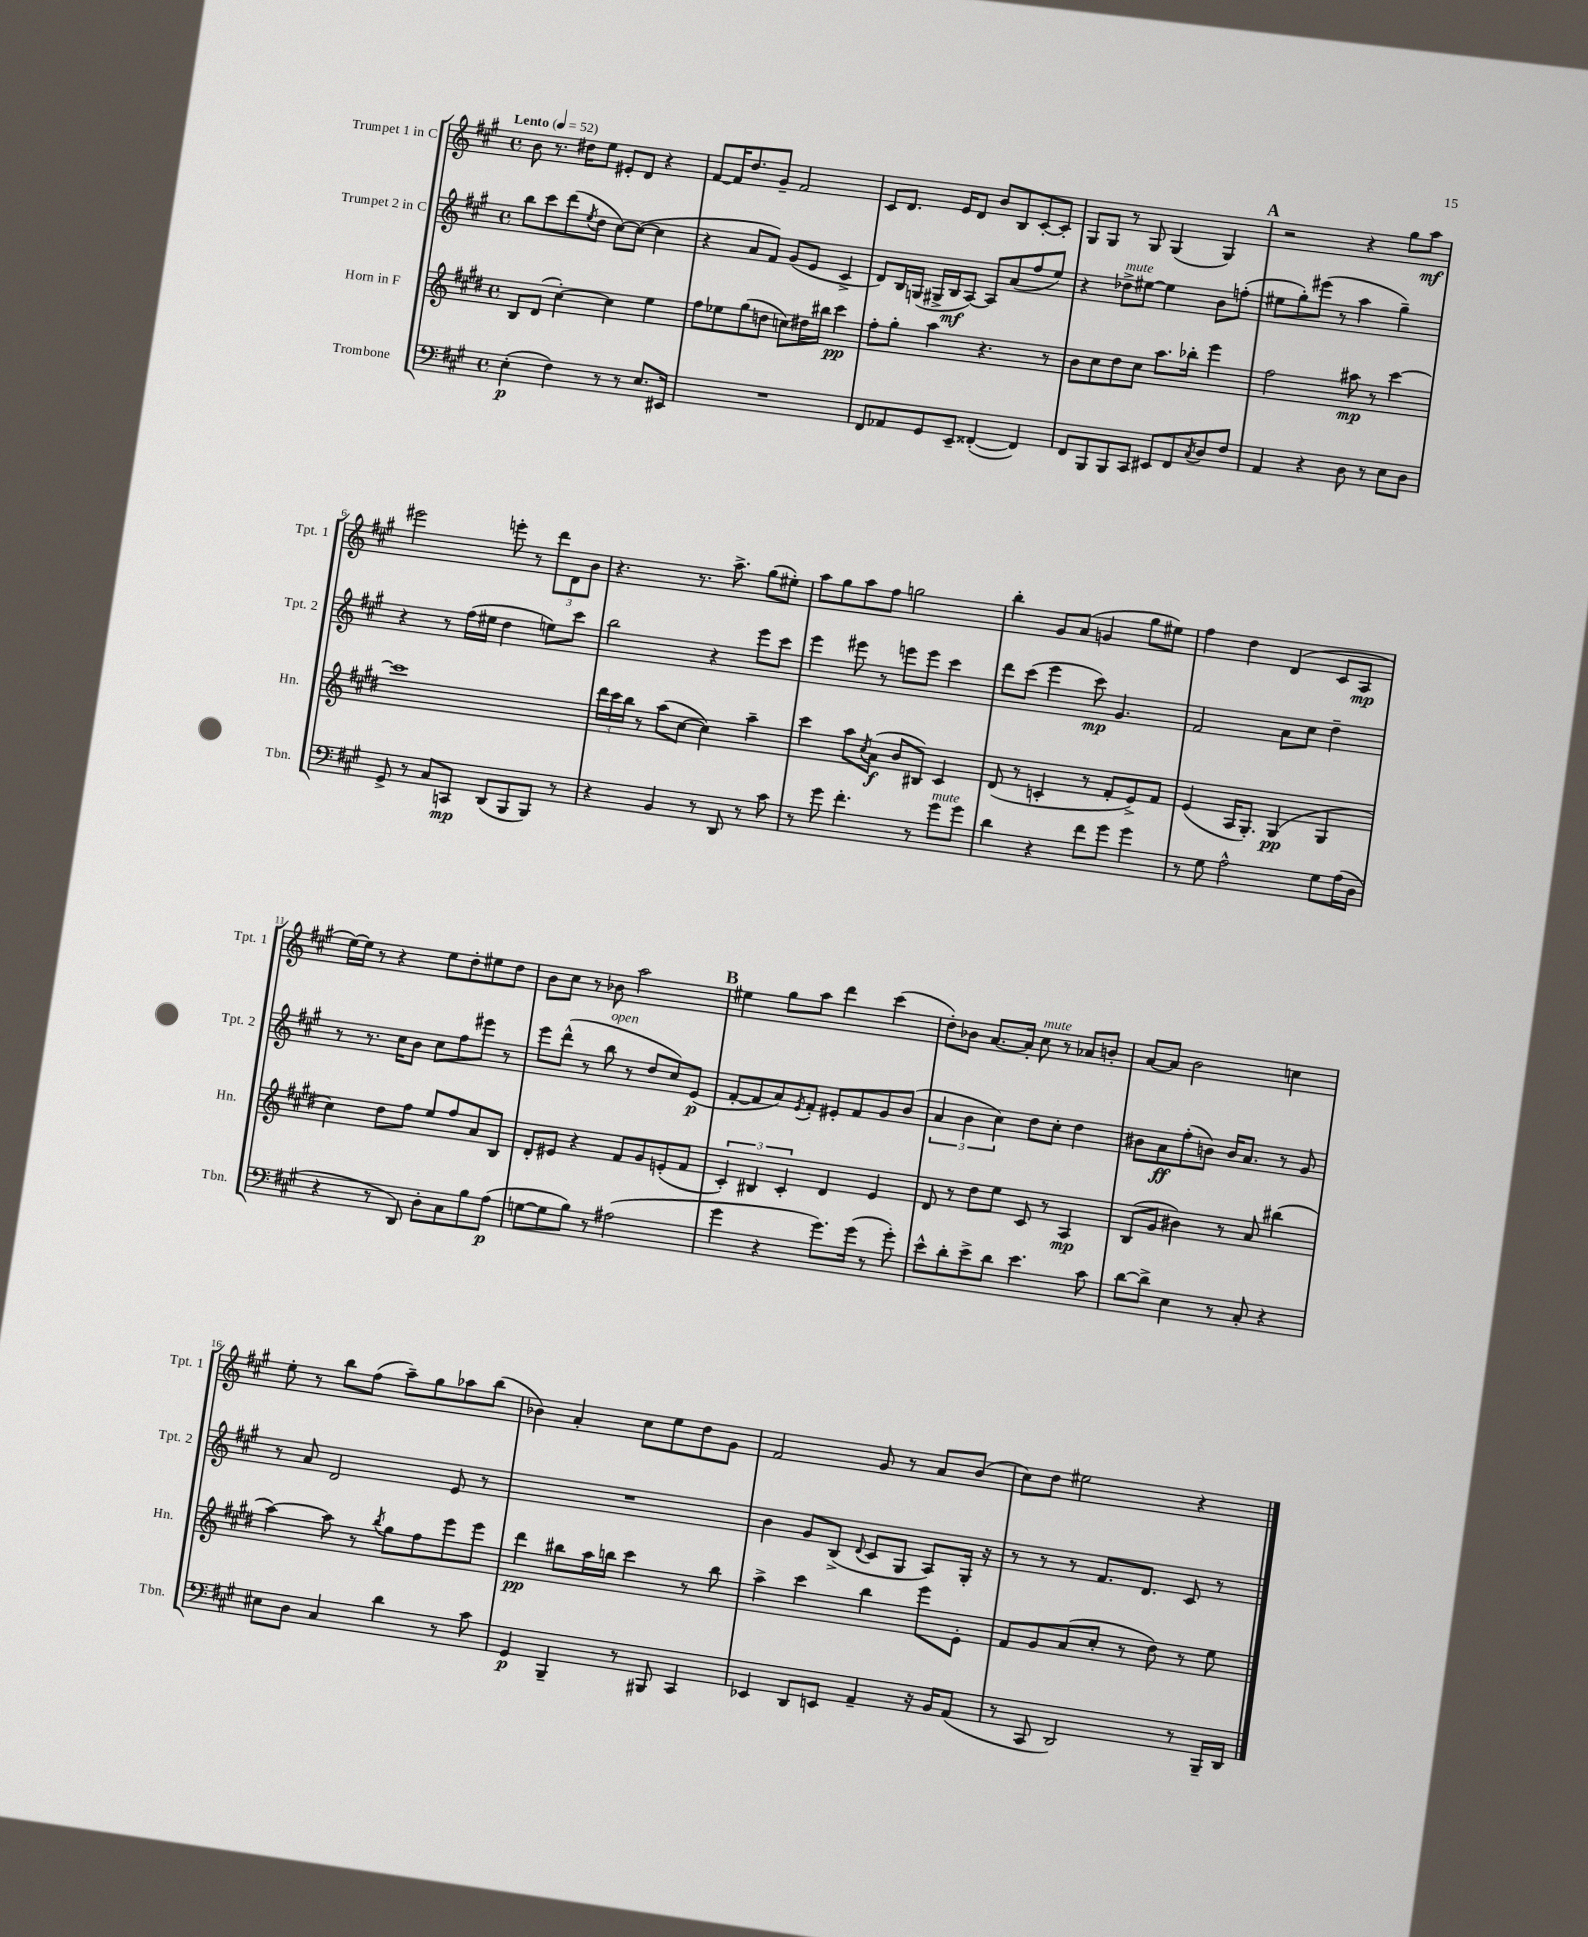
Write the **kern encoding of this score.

**kern	**kern	**kern	**kern
*staff4	*staff3	*staff2	*staff1
*clefF4	*clefG2	*clefG2	*clefG2
*k[f#c#g#]	*k[f#c#g#d#]	*k[f#c#g#]	*k[f#c#g#]
*M4/4	*M4/4	*M4/4	*M4/4
*met(c)	*met(c)	*met(c)	*met(c)
*MM52	*MM52	*MM52	*MM52
(4E'	8B	8bb	8b
.	(8d#	8ccc#	8.r
4F#)	[4cc#')	(8ddd	.
.	.	.	16dd#
.	.	8qee	.
.	.	8dd	8ee
8r	4cc#]	[8cc#)	8e#'
8r	.	(8cc#_	8d
8.E	4ee	4cc#]	4r
16EE#	.	.	.
=	=	=	=
1r	8ff#	4r	[8f#
.	8ee-	.	16f#]
.	.	.	8.dd
.	(8gg#	8a	.
.	8dd	8f#)	8g#~
.	8cc)	(8g#	2f#
.	16dd#	8e	.
.	16bb#	.	.
.	4ccc#	4c#^	.
=	=	=	=
8FF#	8ff#'	8d)	8c#
8AA-	8gg#'	16B	8.d
.	.	(16G	.
8GG#	4aa	16G#^	.
.	.	16B	16e
8EE~	.	[8A)	8d
([4FF##'	4.r	8A]	8b
.	.	(8a	8B
4FF##])	.	8ff#	[8c#'
.	8r	8ee)	8c#']
=	=	=	=
8FF#	8b	4r	8G#
8BBB	8cc#	.	8G#
8BBB	8dd#	8dd-^	8r
8CC#	8cc#	[8ee#	8G#
8EE#	8.aa	4ee#]	(4G#
8FF#	.	.	.
.	16bb-'	.	.
8qC#	.	.	.
8D	4eee	8b	4G#)
8F#	.	(8ff'	.
=	=	=	=
4AA	2ff#	8ee#	2r
.	.	8gg#')	.
4r	.	(8eee#	.
.	.	8r	.
8D	8aa#	4aa	4r
8r	8r	.	.
8E	[4ccc#	4gg#~)	8gg#
8D	.	.	8aa
=	=	=	=
8GG#^	1ccc#]	4r	2eee#
8r	.	.	.
8C#	.	8r	.
8CC	.	(16ff#	.
.	.	16ee#	.
(8DD	.	4dd	8eee'
8BBB	.	.	8r
8BBB)	.	8ee)	12ddd
.	.	.	12d
8r	.	8ccc#	.
.	.	.	12b
=	=	=	=
4r	24ddd#	2bb	4.r
.	24ccc#	.	.
.	24bb	.	.
.	8r	.	.
4BB	(8aa	.	.
.	[8cc#	.	8.r
8r	4cc#])	4r	.
.	.	.	8.aa^
8DD	.	.	.
8r	4aa~	8eee	(8gg#
8c#	.	8ccc#	8ee#')
=	=	=	=
8r	4ccc#	4eee	8aa
8g#	.	.	8gg#
4.f#'	8aa	8eee#	8aa
.	8qcc#	.	.
.	(8a	8r	8ff#
.	8b	8eee	2gg
8r	8B#)	8eee	.
8g#	4c#	4ccc#	.
8g#	.	.	.
=	=	=	=
4d	(8d#	8ddd	4bb'
.	8r	(8ccc#	.
4r	4c'	4eee	8g#
.	.	.	(8a
8f#	8r	8ccc#)	4g
8g#	8f#'	4.g#	.
4g#	8e^)	.	8gg#
.	8f#	.	8ee#)
=	=	=	=
8r	(4e	2f#	4ff#
8G#	.	.	.
2A^^	16A	.	4dd
.	8.G#')	.	.
.	(4G#	8a	(4d
.	.	8cc#	.
8G#	4G#	4dd~	8c#
(16A	.	.	8A
16D	.	.	.
=	=	=	=
4r	4cc#)	8r	[16ee)
.	.	.	16ee]
.	.	8.r	8r
8r	8dd#	.	4r
.	.	16cc#	.
8DD)	8ff#	8b	.
8D'	8ee	8cc#	8ee
8C#	8ff#	8ff#	8dd'
8B	8a	8eee#	8ee#
(8A	8B	8r	8dd
=	=	=	=
[8G	8d#'	8eee	8b
8G]	8e#	(8ddd^^	8cc#
8B)	4r	8r	8r
8r	.	8bb	8b-
(2A#	8f#	8r	2aa
.	8g#	8dd	.
.	(8e'	8cc#)	.
.	8f#	(8e	.
=	=	=	=
4g#	6c#')	[8f#'	4ee#
.	.	8f#]	.
.	6B#	.	.
4r	.	8a)	8gg#
.	6c#'	.	.
.	.	8qe	.
.	.	8f#'	8aa
8.g#)	4d#	8e#'	4ddd
.	.	8f#	.
(16g#	.	.	.
8r	4e	8g#	(4ccc#
8g#')	.	(8b	.
=	=	=	=
8e^^	8d#	6a	8dd')
8d'	8r	.	8b-
.	.	6b	.
8e^	8dd#	.	[8.a
.	.	6cc#)	.
8d	8ee	.	.
.	.	.	16a']
4.e	8c#	8dd	8cc#
.	8r	8cc#'	8r
.	4A	4dd	8a-
8c#	.	.	8b'
=	=	=	=
[8d	(8B	8b#	[8a
8d^]	8g#	8a	8a]
4E	4b#)	(8ff#'	2b
.	.	8b)	.
8r	8r	16b	.
.	.	8.a	.
8C#'	8a	.	.
4r	(4bb#	8r	4cc
.	.	8g#	.
=	=	=	=
8E#	[4aa)	8r	8ee'
8D	.	8a	8r
4C#	8aa]	2d	8bb
.	8r	.	(8ff#
.	8qbb	.	.
4d	8gg#	.	8aa~)
.	8ff#	.	8gg#
8r	8eee	8e	8aa-
8c#	8eee	8r	(8bb
=	=	=	=
4GG#	4ddd#	1r	4b-)
4BBB~	8bb#	.	4a'
.	16aa	.	.
.	16bb	.	.
8r	4ccc#	.	8cc#
8BBB#	.	.	8ee
4CC#	8r	.	8dd
.	8bb	.	8g#
=	=	=	=
4EE-	4aa^	4b	2f#
8DD	4ccc#	8g#	.
8EE	.	(8B^	.
.	.	8qqd	.
4AA~	4bb	8c#	8g#
.	.	8G#	8r
16r	8eee	8A)	8a
16BB	.	.	.
(8AA	8e'	16G#'	(8b
.	.	16r	.
=	=	=	=
8r	8f#	8r	8cc#)
8CC#	8g#	8r	8dd
2DD)	(8a	8r	2ee#
.	8cc#'	8.f#	.
.	8r	.	.
.	.	8.d	.
.	8dd#)	.	.
8r	8r	8c#	4r
16BBB~	8ee	8r	.
16DD	.	.	.
==	==	==	==
*-	*-	*-	*-
